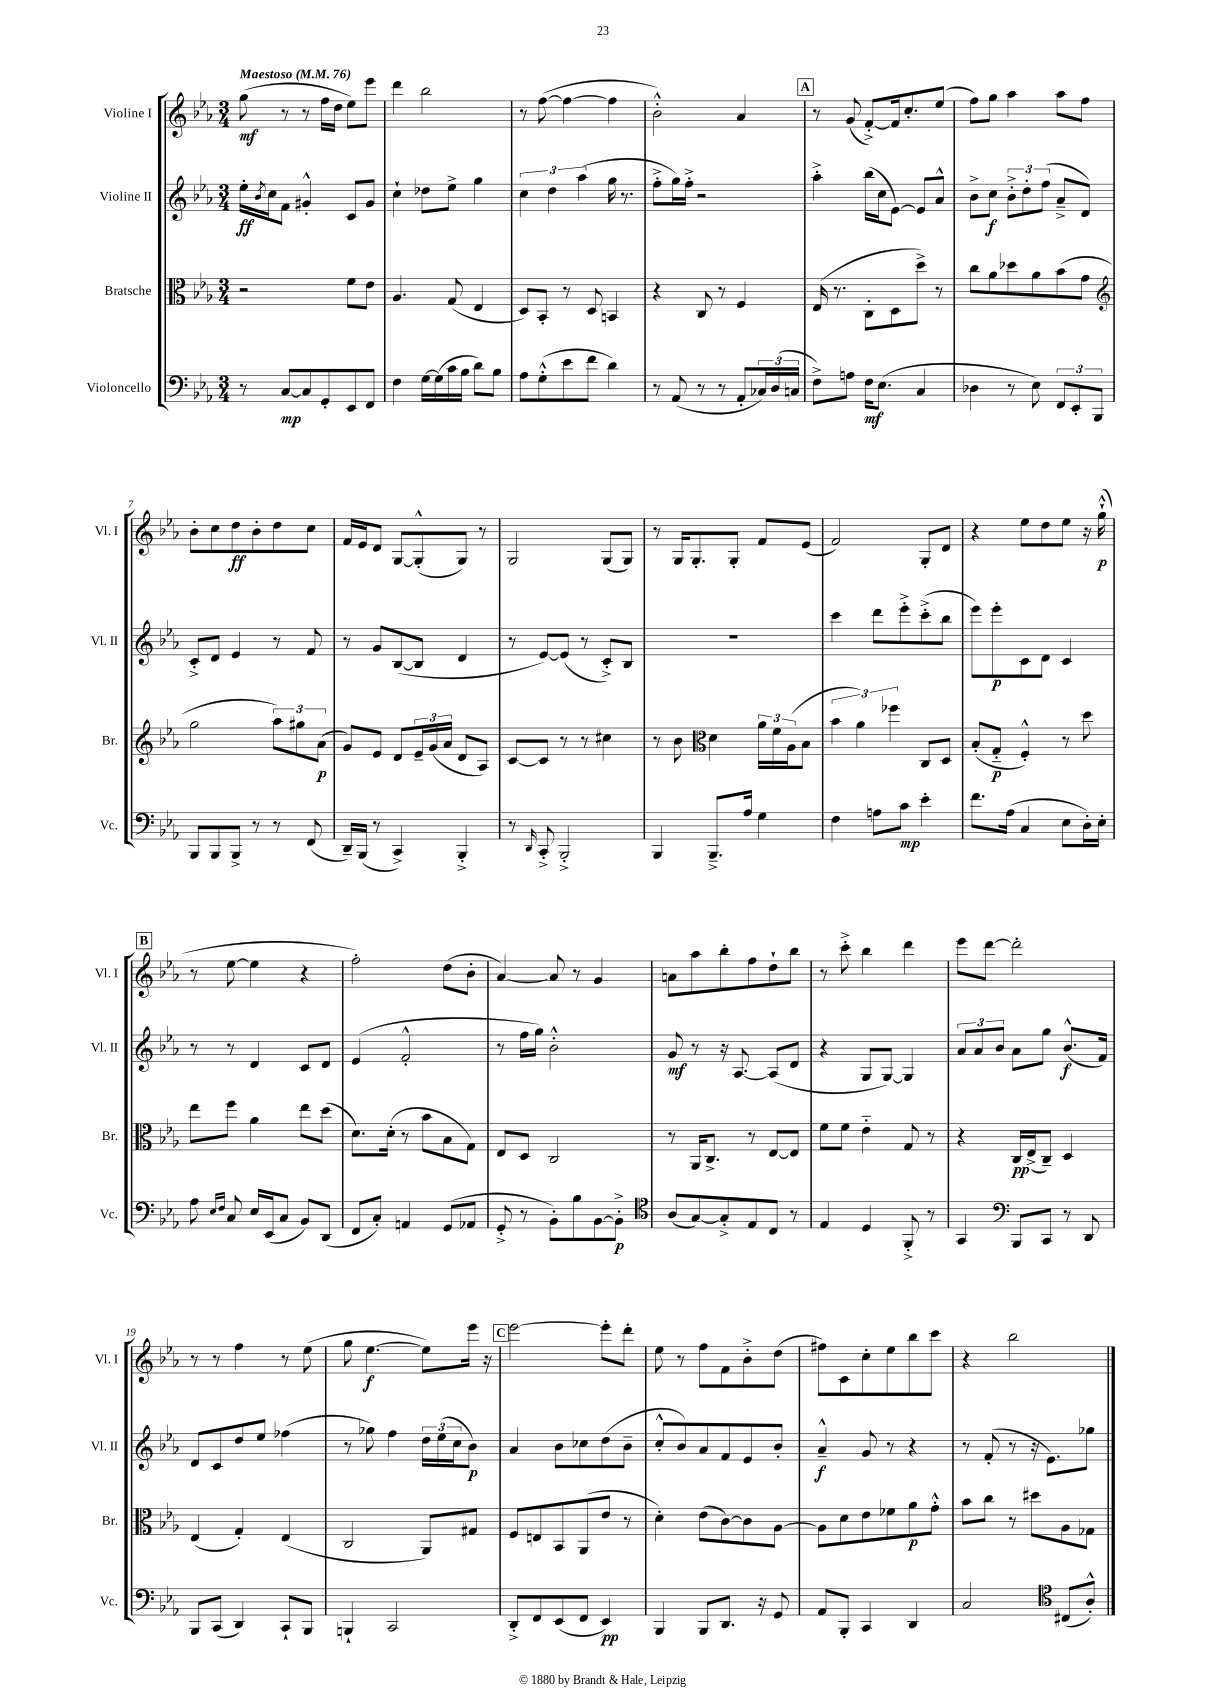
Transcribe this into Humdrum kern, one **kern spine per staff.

**kern	**dynam	**kern	**dynam	**kern	**dynam	**kern	**dynam
*part4	*part4	*part3	*part3	*part2	*part2	*part1	*part1
*staff4	*staff4	*staff3	*staff3	*staff2	*staff2	*staff1	*staff1
*I"Violoncello	*	*I"Bratsche	*	*I"Violine II	*	*I"Violine I	*
*I'Vc.	*	*I'Br.	*	*I'Vl. II	*	*I'Vl. I	*
*clefF4	*	*clefC3	*	*clefG2	*	*clefG2	*
*k[b-e-a-]	*	*k[b-e-a-]	*	*k[b-e-a-]	*	*k[b-e-a-]	*
*M3/4	*	*M3/4	*	*M3/4	*	*M3/4	*
*MM76	*	*MM76	*	*MM76	*	*MM76	*
=1	=1	=1	=1	=1	=1	=1	=1
!	!	!	!	!	!	!LO:TX:a:B:t=Maestoso	!
8r	.	2r	.	16ee-'\LL	ff	(8gg\	mf
.	.	.	.	8qb-/	.	.	.
.	.	.	.	16cc\J	.	.	.
[8C/L	mp	.	.	8f\J	.	8r	.
8C/]	.	.	.	4g#X'^^/	.	8r	.
8GG'/	.	.	.	.	.	16ff\LL	.
.	.	.	.	.	.	16dd\JJ	.
8EE-/	.	8f\L	.	8c/L	.	8ee-\L)	.
8FF/J	.	8e-\J	.	8g#/J	.	8eee-\J	.
=2	=2	=2	=2	=2	=2	=2	=2
4F\	.	4.A-/	.	4cc`\	.	4ddd\	.
[16G\LL	.	.	.	8dd-X\L	.	2bb-\	.
(16G\]	.	.	.	.	.	.	.
16c\	.	(8G/	.	8ee-^\J	.	.	.
16B-\JJ	.	.	.	.	.	.	.
8d\L)	.	4E-/	.	4gg\	.	.	.
8B-\J	.	.	.	.	.	.	.
=3	=3	=3	=3	=3	=3	=3	=3
8A-\L	.	8D/L)	.	6cc\	.	8r	.
(8G'^^\	.	8BB-'/J	.	.	.	([8ff\	.
.	.	.	.	6dd\	.	.	.
8e-\	.	8r	.	.	.	4ff\_	.
.	.	.	.	(6aa-\	.	.	.
8f\J	.	8D/	.	.	.	.	.
4d\)	.	4BBn/	.	16gg\	.	4ff\]	.
.	.	.	.	8.r	.	.	.
=4	=4	=4	=4	=4	=4	=4	=4
8r	.	4r	.	8ff'^\L	.	2b-'^^\)	.
(8AA-/	.	.	.	16gg\L)	.	.	.
.	.	.	.	16ff'^\JJ	.	.	.
8r	.	8C/	.	2r	.	.	.
8r	.	8r	.	.	.	.	.
8AA-'/L	.	4F/	.	.	.	4a-/	.
24C-X/L)	.	.	.	.	.	.	.
(24D/	.	.	.	.	.	.	.
24Cn/JJ	.	.	.	.	.	.	.
!!LO:REH:place=s1:t=A
=5	=5	=5	=5	=5	=5	=5	=5
8F^\L)	.	(16E-/	.	4aa-'^\	.	8r	.
.	.	8.r	.	.	.	.	.
8An\J	.	.	.	.	.	(8g/	.
16F\KL	mf	8C'\L	.	(16bb-\LL	.	[8f'^/L)	.
(8.E-\J	.	.	.	16cc\J	.	.	.
.	.	8D\	.	[8e-\J)	.	16f/k]	.
.	.	.	.	.	.	8.cc'/	.
4C/	.	8dd^\J)	.	8e-/L]	.	.	.
.	.	8r	.	8a-^^/J	.	(8ee-/J	.
=6	=6	=6	=6	=6	=6	=6	=6
4D-X\	.	8cc\L	.	8b-^\L	.	8ff\L)	.
.	.	8a-\	.	8cc\J	f	8gg\J	.
8r	.	8dd-X\	.	12b-'^\L	.	4aa-\	.
.	.	.	.	12dd'\	.	.	.
8E-\)	.	8a-\	.	.	.	.	.
.	.	.	.	(12ff\J	.	.	.
12FF/L	.	(8b-\	.	8a-~^/L	.	8aa-\L	.
12EE-'/	.	.	.	.	.	.	.
.	.	8g\J	.	8d/J)	.	8ff\J	.
12BBB-/J	.	.	.	.	.	.	.
!!LO:LB:g=z
=7	=7	=7	=7	=7	=7	=7	=7
*	*	*clefG2	*	*	*	*	*
8BBB-/L	.	2gg\	.	8c'^/L	.	8b-'\L	.
8BBB-/	.	.	.	8d/J	.	8cc\	.
8BBB-^/J	.	.	.	4e-/	.	8dd\	ff
8r	.	.	.	.	.	8b-'\	.
8r	.	12aa-\L)	.	8r	.	8dd\	.
.	.	12gg#X\	.	.	.	.	.
(8FF/	.	.	.	8f/	.	8cc\J	.
.	.	(12a-\J	p	.	.	.	.
=8	=8	=8	=8	=8	=8	=8	=8
16DD~/LL)	.	8g/L)	.	8r	.	16f/LL	.
(16BBB-/JJ	.	.	.	.	.	16e-/J	.
8r	.	8e-/J	.	8g/L	.	8d/J	.
4CC^/)	.	8d/L	.	([8B-/	.	[8G/L	.
.	.	24e-~/L	.	8B-/J]	.	(8G'^^/]	.
.	.	(24g/	.	.	.	.	.
.	.	24a-/JJ	.	.	.	.	.
4BBB-'^/	.	8d/L	.	4d/	.	8G/J)	.
.	.	8A-/J)	.	.	.	8r	.
=9	=9	=9	=9	=9	=9	=9	=9
8r	.	[8c/L	.	8r	.	2G/	.
16qqDD/	.	.	.	.	.	.	.
8CC'^/	.	8c/J]	.	[8e-/L)	.	.	.
2BBB-'^/	.	8r	.	(8e-/J]	.	.	.
.	.	8r	.	8r	.	.	.
.	.	4cc#X\	.	8c'^/L)	.	(8G/L	.
.	.	.	.	8B-/J	.	8G/J)	.
=10	=10	=10	=10	=10	=10	=10	=10
4BBB-/	.	8r	.	2.r	.	8r	.
.	.	8b-\	.	.	.	16G/KL	.
.	.	.	.	.	.	8.G'/	.
*	*	*clefC3	*	*	*	*	*
8.BBB-~^/L	.	4d\	.	.	.	.	.
.	.	.	.	.	.	8G'/J	.
16A-/Jk	.	.	.	.	.	.	.
4G\	.	24a-\LL	.	.	.	8f/L	.
.	.	24f\	.	.	.	.	.
.	.	(24A-\J	.	.	.	.	.
.	.	8B-\J	.	.	.	(8e-/J	.
=11	=11	=11	=11	=11	=11	=11	=11
4F\	.	6b-\	.	4ccc\	.	2f/)	.
.	.	6a-\)	.	.	.	.	.
8An\L	.	.	.	8ddd\L	.	.	.
.	.	6ff-X\	.	.	.	.	.
8c\J	mp	.	.	8eee-'^\	.	.	.
4e-'\	.	8C/L	.	(8ccc'^\	.	8G'/L	.
.	.	8D/J	.	8bb-\J	.	8d/J	.
=12	=12	=12	=12	=12	=12	=12	=12
8.f\L	.	(8B-'/L	.	8eee-\L)	.	4r	.
.	.	8G/J	p	8eee-'\	p	.	.
(16A-\Jk	.	.	.	.	.	.	.
4C/	.	4F'^^/)	.	8c\	.	8ee-\L	.
.	.	.	.	8d\J	.	8dd\	.
8E-\L	.	8r	.	4c/	.	8ee-\J	.
16D'\L)	.	8dd\	.	.	.	16r	.
16E-'\JJ	.	.	.	.	.	(16gg`^^\	p
!!LO:LB:g=z
!!LO:REH:place=s1:t=B
=13	=13	=13	=13	=13	=13	=13	=13
8A-\	.	8ee-\L	.	8r	.	8r	.
16qqE-/LL	.	.	.	.	.	.	.
16qqF/JJ	.	.	.	.	.	.	.
8C/	.	8ff\J	.	8r	.	[8ee-\	.
16E-/LL	.	4a-\	.	4d/	.	4ee-\]	.
(16EE-/J	.	.	.	.	.	.	.
8C/J	.	.	.	.	.	.	.
8BB-/L)	.	8ee-\L	.	8c/L	.	4r	.
(8DD/J	.	(8dd\J	.	8d/J	.	.	.
=14	=14	=14	=14	=14	=14	=14	=14
8FF/L	.	8.d\L)	.	(4e-/	.	2ff'\)	.
8C'/J)	.	.	.	.	.	.	.
.	.	(16d'\Jk	.	.	.	.	.
4AAn/	.	8r	.	2f'^^/	.	.	.
.	.	8b-\L	.	.	.	.	.
(8GG/L	.	8B-\	.	.	.	(8dd\L	.
8AA-X/J	.	8G\J)	.	.	.	8b-'\J	.
=15	=15	=15	=15	=15	=15	=15	=15
8GG'^/	.	8E-/L	.	8r	.	[4a-/)	.
8r	.	8D/J	.	16ff\LL	.	.	.
.	.	.	.	16gg\JJ)	.	.	.
8BB-'\L)	.	2C/	.	2b-'^^\	.	8a-/]	.
8B-\	.	.	.	.	.	8r	.
[8BB-\	.	.	.	.	.	4g/	.
8BB-'^\J]	p	.	.	.	.	.	.
=16	=16	=16	=16	=16	=16	=16	=16
*clefC4	*	*	*	*	*	*	*
(8A-/L	.	8r	.	8g/	mf	8an\L	.
[8G/)	.	16AA-/KL	.	8r	.	8aa-\	.
.	.	8.C^/J	.	.	.	.	.
8G'^/]	.	.	.	16r	.	8bb-'\	.
.	.	.	.	[8.A-/	.	.	.
8E-/	.	8r	.	.	.	8ff\	.
8C/J	.	[8E-/L	.	(8A-/L]	.	8dd`\	.
8r	.	8E-/J]	.	8d/J	.	8bb-\J	.
=17	=17	=17	=17	=17	=17	=17	=17
4E-/	.	8f\L	.	4r	.	8r	.
.	.	8f\J	.	.	.	8ccc'^\	.
4D/	.	4e-\	.	8G/L	.	4bb-\	.
.	.	.	.	[8G/J)	.	.	.
8FF'^/	.	8G/	.	4G/]	.	4ddd\	.
8r	.	8r	.	.	.	.	.
=18	=18	=18	=18	=18	=18	=18	=18
4GG/	.	4r	.	12a-/L	.	8eee-\L	.
.	.	.	.	12a-/	.	.	.
.	.	.	.	.	.	[8ddd\J	.
.	.	.	.	12b-/J	.	.	.
*clefF4	*	*	*	*	*	*	*
8BBB-/L	.	16C/LL	pp	8a-\L	.	2ddd'\]	.
.	.	(16E-^/J	.	.	.	.	.
8CC/J	.	8C~/J)	.	8gg\J	.	.	.
8r	.	4D/	.	(8.b-^^/L	f	.	.
8DD/	.	.	.	.	.	.	.
.	.	.	.	16f/Jk)	.	.	.
!!LO:LB:g=z
=19	=19	=19	=19	=19	=19	=19	=19
8BBB-/L	.	(4E-/	.	8d/L	.	8r	.
(8CC/J	.	.	.	8c/	.	8r	.
4DD/)	.	4G'/)	.	8dd/	.	4ff\	.
.	.	.	.	8ee-/J	.	.	.
8CC`/L	.	(4E-/	.	(4ff-X\	.	8r	.
8BBB-/J	.	.	.	.	.	(8ee-\	.
=20	=20	=20	=20	=20	=20	=20	=20
4BBBn`/	.	2C/	.	8r	.	8gg\	.
.	.	.	.	8gg-X\)	.	[4.ee-\	f
2CC/	.	.	.	4ff\	.	.	.
.	.	8AA-/L)	.	24dd\LL	.	8ee-\L])	.
.	.	.	.	(24ee-\	.	.	.
.	.	.	.	24cc\J	.	.	.
.	.	8G#X/J	.	8b-\J)	p	16eee-\Jk	.
.	.	.	.	.	.	16r	.
!!LO:REH:place=s1:t=C
=21	=21	=21	=21	=21	=21	=21	=21
8DD'^/L	.	8F/L	.	4a-/	.	[2eee-\	.
8FF/	.	8En/	.	.	.	.	.
(8EE-/	.	8BB-/	.	8b-\L	.	.	.
8FF/J	.	(8AA-/	.	8cc-X\	.	.	.
4EE-/)	pp	8e-/J	.	(8dd\	.	8eee-'\L]	.
.	.	8r	.	8b-~\J	.	8ddd'\J	.
=22	=22	=22	=22	=22	=22	=22	=22
4BBB-/	.	4d'\)	.	8cc'^^/L	.	8ee-\	.
.	.	.	.	8b-/)	.	8r	.
8BBB-/L	.	(8e-\L	.	8a-/	.	8ff\L	.
8.DD/J	.	[8c\)	.	8f/	.	8f\	.
.	.	8c\]	.	8e-/	.	8b-'^\	.
16r	.	.	.	.	.	.	.
8GG/	.	[8A-\J	.	8b-'/J	.	(8dd\J	.
=23	=23	=23	=23	=23	=23	=23	=23
8AA-/L	.	8A-\L]	.	4a-~^^/	f	8ff#X\L)	.
8BBB-'/J	.	8d\	.	.	.	8c\	.
4CC/	.	8e-\	.	8g/	.	8cc'\	.
.	.	8f-X\	.	8r	.	8ee-\	.
4DD/	.	8a-\	p	4r	.	8bb-\	.
.	.	8g'^^\J	.	.	.	8ccc\J	.
=24	=24	=24	=24	=24	=24	=24	=24
2C/	.	8b-\L	.	8r	.	4r	.
.	.	8cc\J	.	(8f'/	.	.	.
.	.	8r	.	8r	.	2bb-\	.
.	.	8dd#X\L	.	16r	.	.	.
.	.	.	.	8.e-\L)	.	.	.
*clefC4	*	*	*	*	*	*	*
(8C#X/L	.	8A-\	.	.	.	.	.
8A-'^^/J)	.	8G-X\J	.	8gg-X\J	.	.	.
==	==	==	==	==	==	==	==
*-	*-	*-	*-	*-	*-	*-	*-
